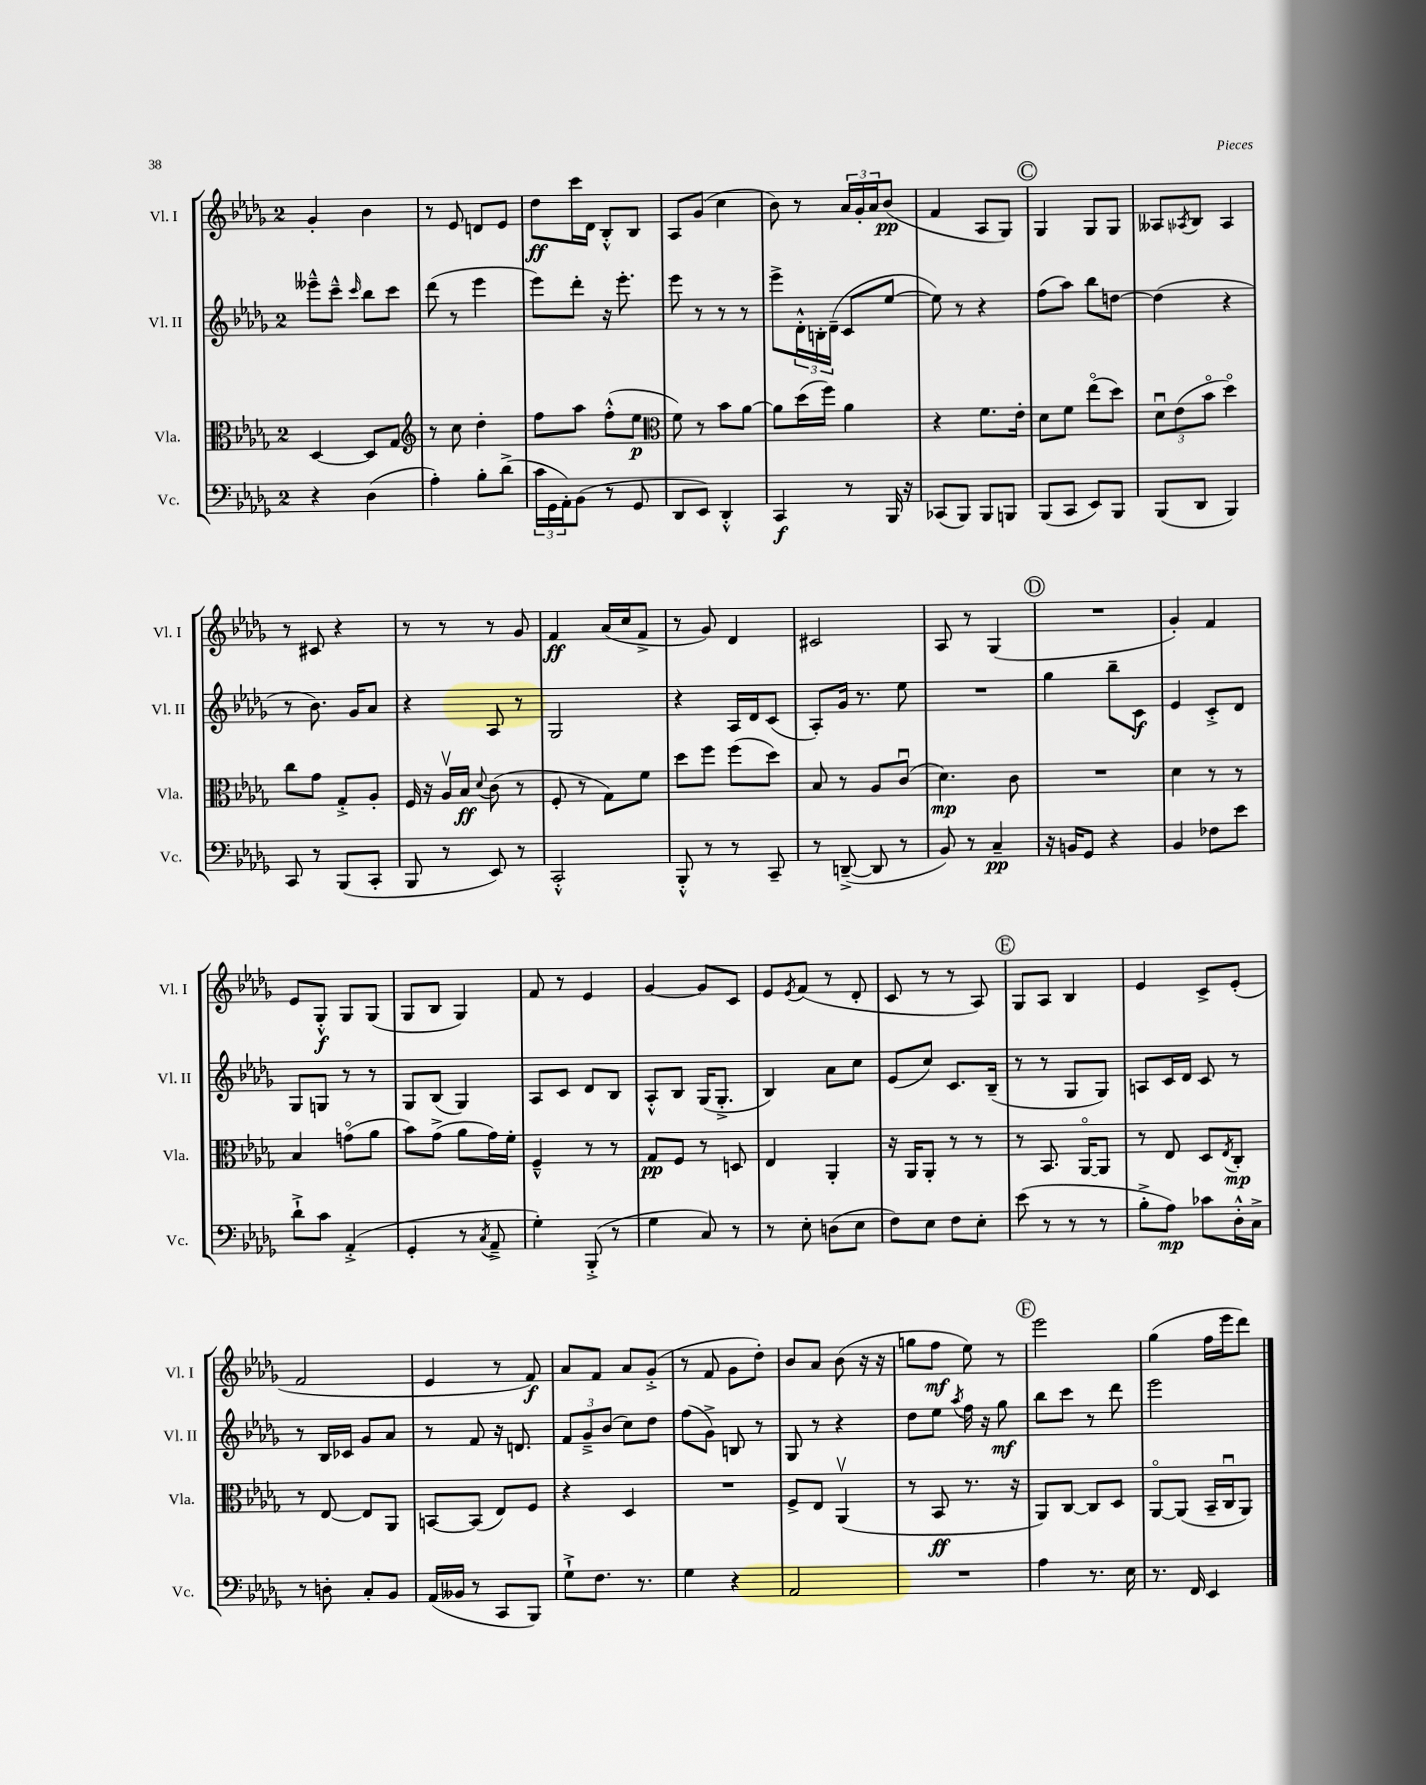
<<
\new StaffGroup <<
\new Staff = "s0" \with { instrumentName = "Vl. I" shortInstrumentName = "Vl. I" } {
    \clef treble \key des \major \once \override Staff.TimeSignature.style = #'single-digit \time 2/4
    ges'4-. bes'4 |
    r8 ees'8 d'8 ees'8 |
    des''8\ff c'''16 des'16 bes8-.-^ bes8 |
    aes8 ges'8( c''4 |
    bes'8) r8 \tuplet 3/2 { aes'16 ges'16-. aes'16 } bes'8\pp( |
    f'4 aes8 ges8) |
    \mark \markup { \circle "C" } ges4 ges8 ges8 |
    aeses8 \acciaccatura { aes8 } bes8 aes4 |
    r8 cis'8 r4 |
    r8 r8 r8 ges'8 |
    f'4\ff aes'16( c''16 f'8-> |
    r8 ges'8) des'4 |
    cis'2 |
    aes8 r8 ges4( |
    \mark \markup { \circle "D" } R2 |
    ges'4-.) f'4 |
    ees'8 ges8-.-^\f ges8 ges8( |
    ges8 bes8 ges4) |
    f'8 r8 ees'4 |
    ges'4~ ges'8 c'8 |
    ees'8 \acciaccatura { ees'8 } f'8( r8 des'8-. |
    c'8 r8 r8 aes8) |
    \mark \markup { \circle "E" } ges8 aes8 bes4 |
    ees'4 c'8-> ees'8-.( |
    f'2 |
    ees'4 r8 f'8\f) |
    aes'8 f'8 aes'8 ges'8-.->( |
    r8 f'8 ges'8 des''8-.) |
    bes'8 aes'8 bes'8( r16 r16 |
    g''8 f''8\mf ees''8) r8 |
    \mark \markup { \circle "F" } ees'''2 |
    ges''4( f''16 ees'''16 des'''8) \bar "|." |
}
\new Staff = "s1" \with { instrumentName = "Vl. II" shortInstrumentName = "Vl. II" } {
    \clef treble \key des \major \once \override Staff.TimeSignature.style = #'single-digit \time 2/4
    eeses'''8---^ c'''8---^ \grace { c'''16 } bes''8 c'''8 |
    des'''8( r8 ees'''4 |
    ees'''8) des'''8-. r16 ees'''8.-. |
    ees'''8 r8 r8 r8 |
    ees'''8-> \tuplet 3/2 { des'16-.-^ b16-. des'16--( } c'8 ees''8~ |
    ees''8) r8 r4 |
    \mark \markup { \circle "C" } f''8( aes''8) bes''8 d''8~ |
    d''4( r4 |
    r8 bes'8.) ges'16 aes'8 |
    r4 aes8 r8 |
    ges2 |
    r4 aes16 des'16 c'8( |
    aes8-.) ges'16 r8. ees''8 |
    R2 |
    \mark \markup { \circle "D" } ges''4 bes''8-- c'8\f |
    ees'4 c'8-.-> des'8 |
    ges8 g8 r8 r8 |
    ges8 bes8( ges4) |
    aes8 c'8 des'8 bes8 |
    aes8-.-^ bes8 ges16( ges8.-.-> |
    bes4) aes'8 c''8 |
    ees'8( c''8) c'8. bes16--( |
    \mark \markup { \circle "E" } r8 r8 ges8 ges8) |
    a8 c'16 des'16 c'8 r8 |
    r8 bes16 ces'16 ges'8 aes'8 |
    r8 f'8 r16 d'8. |
    \tuplet 3/2 { f'8 ges'8---> bes'8( } c''8) des''8 |
    f''8( ges'8->) b8 r8 |
    ges8 r8 r4 |
    des''8 ees''8 \acciaccatura { aes''8 } f''16 r16 ges''8\mf |
    \mark \markup { \circle "F" } bes''8 c'''8 r8 des'''8 |
    ees'''2 \bar "|." |
}
\new Staff = "s2" \with { instrumentName = "Vla." shortInstrumentName = "Vla." } {
    \clef alto \key des \major \once \override Staff.TimeSignature.style = #'single-digit \time 2/4
    des4~ des8 ges8 |
    \clef treble r8 c''8 des''4-. |
    f''8 aes''8 f''8-.-^( ees''8\p |
    \clef alto f'8) r8 bes'8 aes'8~ |
    aes'8 des''16( f''16) aes'4 |
    r4 f'8. ees'16-. |
    \mark \markup { \circle "C" } des'8 f'8 ees''8\flageolet( des''8) |
    \tuplet 3/2 { des'8\downbow ees'8( bes'8\flageolet } des''4\flageolet) |
    c''8 ges'8 ges8-.-> aes8-. |
    f16 r16 aes16\upbow bes16\ff \appoggiatura { des'8 } c'8( r8 |
    f8-. r8 ges8) f'8 |
    des''8 f''8 f''8( des''8) |
    bes8 r8 aes8 c'8\downbow( |
    des'4.\mp) c'8 |
    \mark \markup { \circle "D" } R2 |
    des'4 r8 r8 |
    bes4 g'8\flageolet( aes'8 |
    bes'8) ges'8->( aes'8 ges'16) f'16-. |
    f4---^ r8 r8 |
    ges8\pp f8 r8 d8 |
    ees4 aes,4-. |
    r16 aes,16 aes,8-. r8 r8 |
    \mark \markup { \circle "E" } r8 bes,8. aes,16~\flageolet aes,8 |
    r8 ees8 des8 \acciaccatura { ees8 } c8-.\mp |
    r8 ees8~ ees8 aes,8 |
    b,8~ b,8( ees8) f8 |
    r4 des4 |
    R2 |
    f8-> ees8 aes,4\upbow( |
    r8 bes,8\ff r8. r16 |
    \mark \markup { \circle "F" } aes,8) c8~ c8 des8 |
    aes,8~\flageolet aes,8( bes,16-- c16\downbow aes,8) \bar "|." |
}
\new Staff = "s3" \with { instrumentName = "Vc." shortInstrumentName = "Vc." } {
    \clef bass \key des \major \once \override Staff.TimeSignature.style = #'single-digit \time 2/4
    r4 des4( |
    aes4-.) bes8-. des'8->( |
    \tuplet 3/2 { c'16 ges,16 aes,16-.) } bes,8( r8 ges,8 |
    des,8 ees,8) des,4-.-^ |
    c,4\f r8 bes,,16 r16 |
    ces,8( bes,,8) bes,,8 b,,8 |
    \mark \markup { \circle "C" } bes,,8( c,8 ees,8) bes,,8 |
    bes,,8( des,8 bes,,4) |
    c,8 r8 bes,,8( c,8-. |
    bes,,8 r8 ees,8) r8 |
    c,2-.-^ |
    bes,,8-.-^ r8 r8 c,8-- |
    r8 d,8~--->( d,8 r8 |
    bes,8) r8 c4--\pp |
    \mark \markup { \circle "D" } r16 b,16 ges,8 r4 |
    bes,4 fes8 ees'8 |
    des'8-!-> c'8 aes,4-.->( |
    ges,4-. r8 \acciaccatura { c8 } aes,8---> |
    ges4-.) bes,,8-.->( r8 |
    ges4 c8) r8 |
    r8 ees8-. d8( ees8 |
    f8) ees8 f8 ees8-. |
    \mark \markup { \circle "E" } ees'8( r8 r8 r8 |
    bes8-.-> aes8\mp) ces'8 des16-.-^ c16-> |
    r8 d8-. c8-. bes,8 |
    aes,16( beses,16 r8 c,8 bes,,8) |
    ges8-!-> f8. r8. |
    ges4 r4 |
    aes,2 |
    R2 |
    \mark \markup { \circle "F" } aes4 r8. ees16 |
    r8. f,16 ees,4 \bar "|." |
}
>>
>>
\layout { \context { \Score \remove "Bar_number_engraver" } }
